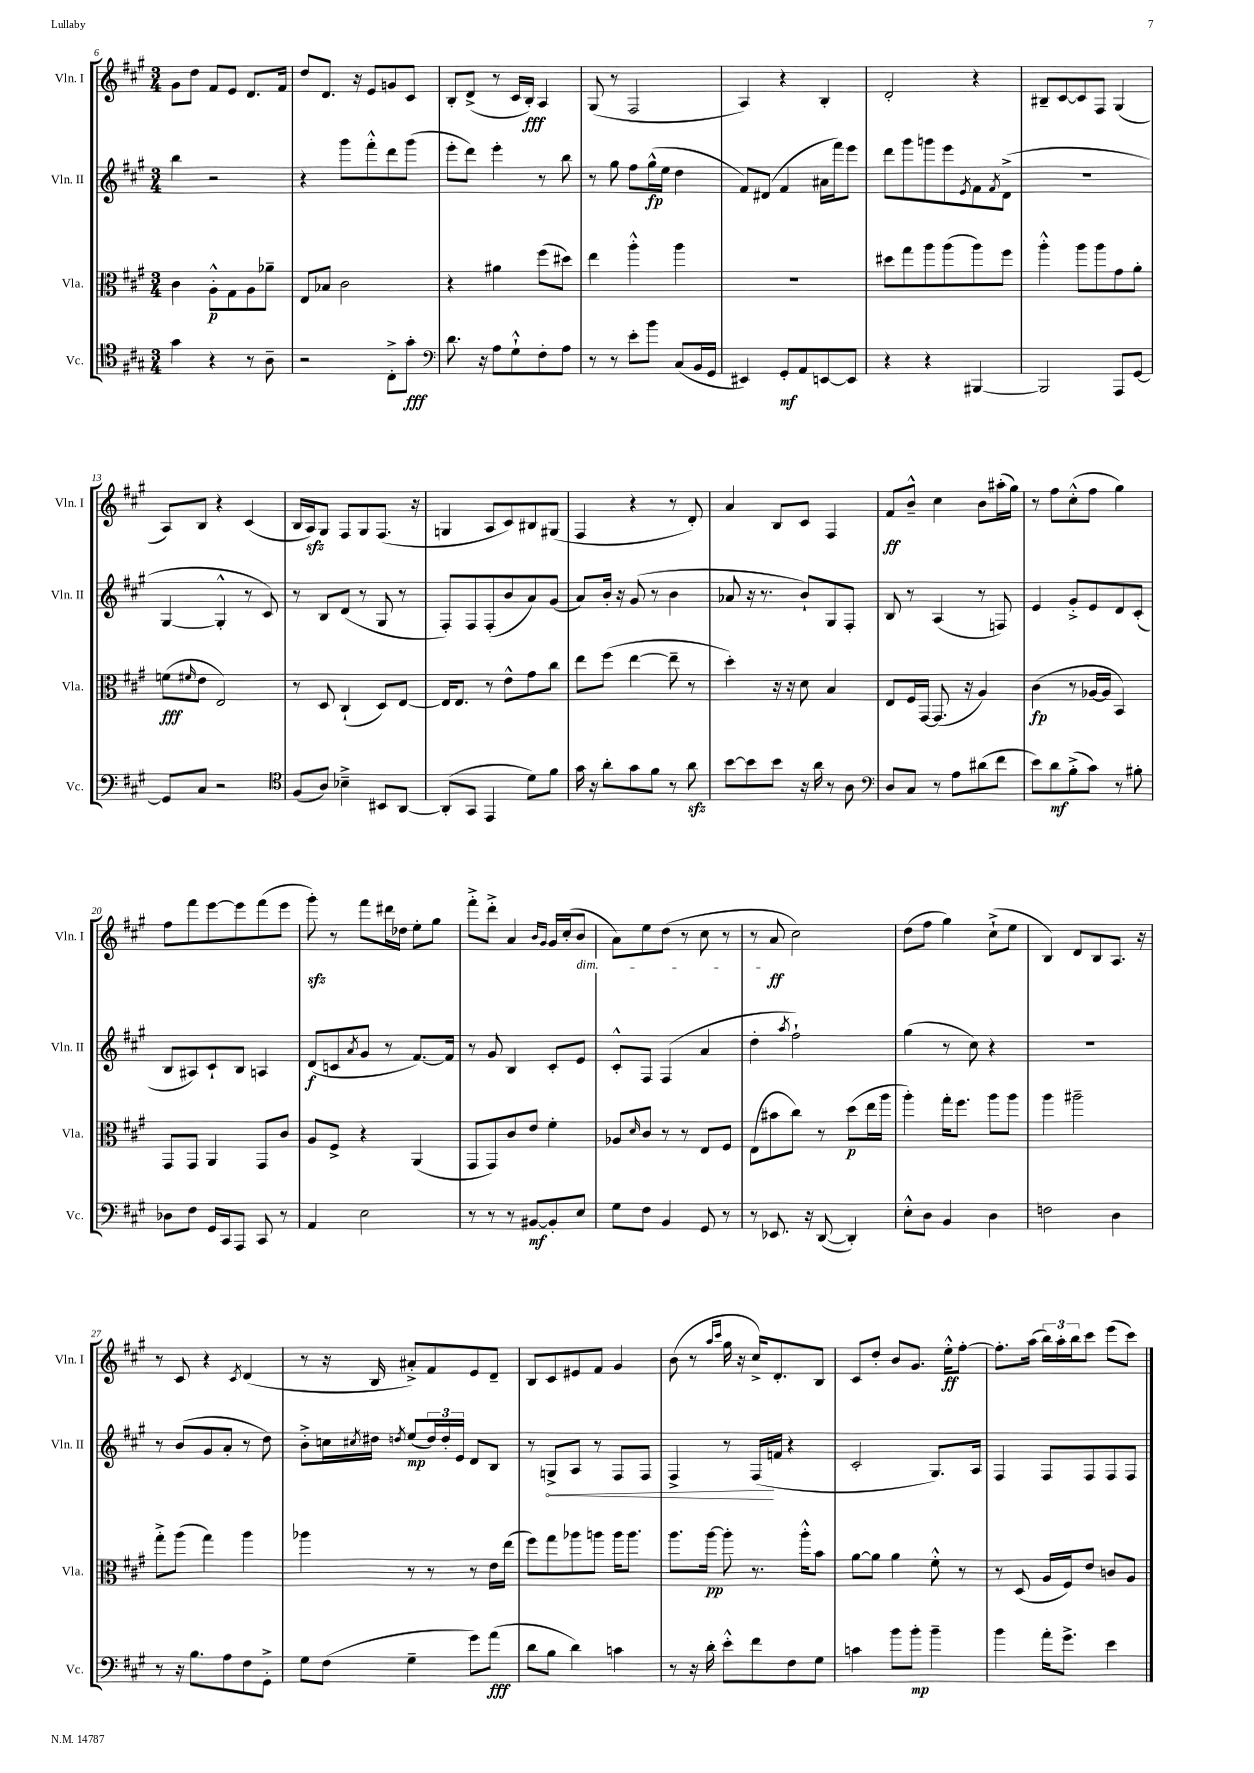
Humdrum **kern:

**kern	**kern	**kern	**kern
*staff4	*staff3	*staff2	*staff1
*clefC4	*clefC3	*clefG2	*clefG2
*k[f#c#g#]	*k[f#c#g#]	*k[f#c#g#]	*k[f#c#g#]
*M3/4	*M3/4	*M3/4	*M3/4
4g#	4c#	4bb	8g#
.	.	.	8dd
4r	8A'^^	2r	8f#
.	8G#	.	8e
8r	8A	.	8.d
8A~	8a-~	.	.
.	.	.	16f#
=	=	=	=
2r	8E	4r	8dd
.	8B-	.	8.d
.	2c#	8ggg#	.
.	.	.	16r
.	.	8fff#'^^	8e
8C#'^	.	8ddd	8g
8g#'	.	(8ggg#	8c#
=	=	=	=
*clefF4	*	*	*
8.d	4r	8eee'	8B'
.	.	8ddd)	(8d^
16r	.	.	.
8A	4a#	4eee'	8r
8G#`^^	.	.	16c#
.	.	.	16B')
8F#'	(8ff#	8r	4A
8A	8dd#)	8bb	.
=	=	=	=
8r	4ee	8r	(8G#
8r	.	8gg#	8r
8e'	4aa'^^	8ff#	2F#
8b	.	(16gg#^^	.
.	.	16ee	.
(8C#	4aa	4dd	.
16BB	.	.	.
16GG#	.	.	.
=	=	=	=
4EE#)	2.r	8f#)	4A)
.	.	(8d#	.
8GG#'	.	4f#	4r
8AA	.	.	.
[8EE	.	16a#	4B'
.	.	16fff#)	.
8EE]	.	8eee	.
=	=	=	=
4r	8dd#	8ddd	2d'
.	8gg#	8ggg#	.
4r	8aa	8ggg	.
.	(8aa	8eee	.
.	.	8qe	.
[4BBB#	8aa)	8f#	4r
.	.	8qf#	.
.	8ff#	(8d^	.
=	=	=	=
2BBB#]	4aa'^^	2.r	8B#~
.	.	.	[8c#
.	8aa	.	8c#]
.	8aa	.	8F#
8AAA	8g#	.	(4G#
[8GG#	8a'	.	.
=	=	=	=
8GG#]	(8f	[4G#	8A)
.	16qqf#	.	.
8C#	8e	.	8B
2r	2E)	4G#'^^]	4r
.	.	8r	(4c#
.	.	8c#)	.
=	=	=	=
*clefC4	*	*	*
(8F#	8r	8r	16B
.	.	.	16A)
8A)	8D	8B	8G#
4B-~^	(4C#`	(8d	8F#
.	.	8r	8G#
8BB#	8D)	8G#	(8.F#
[8AA	[8E	8r	.
.	.	.	16r
=	=	=	=
(8AA']	16E]	8F#')	4G
.	8.E	.	.
8GG#	.	8F#	.
4EE	8r	(8F#'	8A
.	8e^^	8b	8c#)
8d)	8g#	8a)	8B#
8f#	8cc#	(8g#	(8G#
=	=	=	=
16g#	8ee	8a)	4F#
16r	.	.	.
8a'	(8ff#	16b'	.
.	.	16r	.
8g#	[4ee	(8g#	4r
8f#	.	8r	.
8r	8ee~]	4b	8r
8a	8r	.	8d')
=	=	=	=
[8b	4dd')	8a-	4a
8b]	.	16r	.
.	.	8.r	.
8b	16r	.	8B
.	16r	.	.
16r	8d	8b`)	8c#
16a	.	.	.
8r	4B	8G#	4F#
8A	.	8F#'	.
=	=	=	=
*clefF4	*	*	*
8D	8E	8B	8f#
8C#	16F#	8r	8b~^^
.	[16GG#	.	.
8r	(8.GG#]	(4A	4cc#
8A	.	.	.
.	16r	.	.
(8d#	4A)	8r	8b
8f#	.	8F)	(16aa#'
.	.	.	16gg#)
=	=	=	=
8e)	(4c#	4e	8r
8d	.	.	8ff#
(8B'^	8r	8g#'^	(8cc#'^^
8c#)	[16A-	8e	8ff#
.	16A-]	.	.
8r	4BB)	8d	4gg#)
8B#'	.	(8c#'	.
=	=	=	=
8D-	8GG#	8B	8ff#
8F#	8GG#	8A#)	8fff#
16GG#	4AA	8c#`	[8eee
16CC#	.	.	.
8AAA	.	8B	8eee]
8CC#	8GG#	4A	(8fff#
8r	8c#	.	8eee
=	=	=	=
4AA	8A	(8d	8ggg#')
.	8F#^	8c	8r
.	.	8qa	.
2E	4r	8g#	8fff#
.	.	8r	16ddd#
.	.	.	16dd-
.	(4AA	[8.f#)	8ee'
.	.	.	8gg#
.	.	16f#]	.
=	=	=	=
8r	8GG#	8r	8fff#'^
8r	8GG#)	8g#	8ddd'^
8r	8c#	4B	4a
[8BB#	8e	.	.
.	.	.	16qqb
.	.	.	16qqg#
8BB#']	4f#'	8c#'	16g#
.	.	.	(16cc#'
8E	.	8e	8b
=	=	=	=
8G#	8A-	8c#'^^	8a)
.	16qqd	.	.
8F#	8c#	8F#	8ee
4BB	8r	(4F#	(8dd
.	8r	.	8r
8GG#	8E	4a	8cc#
8r	8F#	.	8r
=	=	=	=
8r	(8E	4dd'	8r
8.EE-	8b#	.	8a
.	.	8qaa	.
.	8cc#)	2ff#`)	2cc#)
16r	.	.	.
([8DD	8r	.	.
4DD'])	(8dd	.	.
.	16ee	.	.
.	16aa	.	.
=	=	=	=
8E'^^	4aa')	(4gg#	(8dd
8D	.	.	8ff#
4BB	16gg#'	8r	4gg#)
.	8.ff#	.	.
.	.	8cc#)	.
4D	8aa	4r	(8cc#`^
.	8aa	.	8ee
=	=	=	=
2F	4aa	2.r	4B)
.	2aa#~	.	8d
.	.	.	8B
4D	.	.	8.A
.	.	.	16r
=	=	=	=
8r	8gg#'^	8r	8r
16r	(8aa	(8b	8c#
8.B	.	.	.
.	4gg#)	8g#	4r
8A	.	8a'	.
.	.	.	8qc#
8F#	4aa	8r	(4d
8GG#'^	.	8dd)	.
=	=	=	=
8G#	4aa-	8b'^	8r
(8F#	.	16cc	16r
.	.	8qcc#	.
.	.	16dd#	16B
.	.	8qdd	.
4G#~	8r	(8ee	8a#'^)
.	8r	24dd)	8f#
.	.	24dd'	.
.	.	24e	.
8g#)	8r	8d	8e
(8a	16e	8B	8d~
.	(16ee	.	.
=	=	=	=
8d	8ff#)	8r	8B
8B	8gg#	8G^	8c#
4d)	8aa-	8A	8e#
.	8aa	8r	8f#
4c	16aa	8F#	4g#
.	8.aa	.	.
.	.	8F#	.
=	=	=	=
8r	8.aa	4F#^	(8b
16r	.	.	8r
16d'	[16aa	.	.
.	.	.	16qqaa
.	.	.	16qqccc#
8e'^^	8aa']	8r	16gg#
.	.	.	16r
8f#	8.r	(16F#	16cc#^)
.	.	16f	8.d'
8F#	.	4r	.
.	16aa'^^	.	.
8G#	8b	.	8B
=	=	=	=
4c	[8a	2c#'	8c#
.	8a]	.	8dd'
8b	4a	.	8b
8b'	.	.	8.g#
4b~	8f#'^^	8.G#)	.
.	.	.	16ee'^^
.	8r	.	[8ff#'
.	.	16A	.
=	=	=	=
4b	8r	4F#	8.ff#']
.	(8D	.	.
.	.	.	(16aa
16a'	16A	8F#	24bb)
.	.	.	24aa'
8.g#^	16F#)	.	.
.	.	.	24bb
.	8e	8F#	8ccc#
4e	8c	8F#	(8eee
.	8A	8F#	8ccc#)
==	==	==	==
*-	*-	*-	*-
